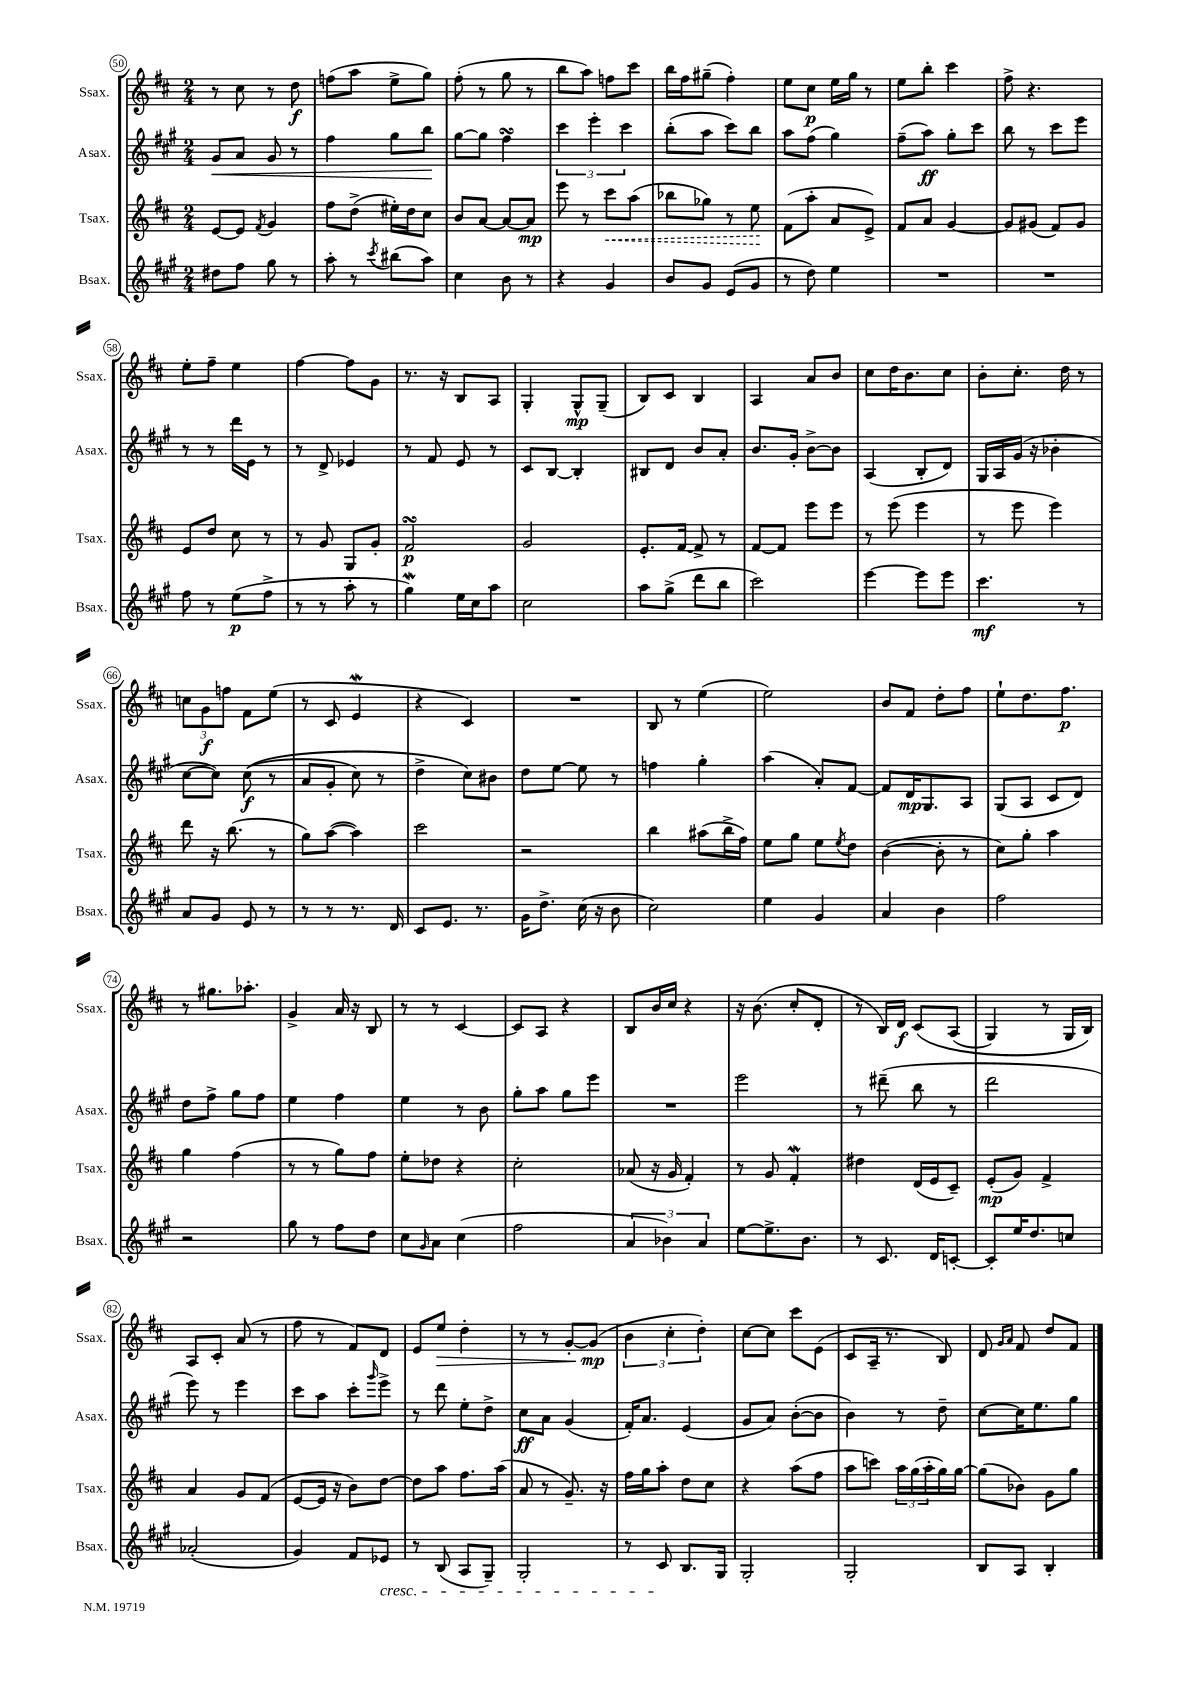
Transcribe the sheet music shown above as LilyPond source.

<<
\new StaffGroup <<
\new Staff = "s0" \with { instrumentName = "Ssax." shortInstrumentName = "Ssax." } {
    \clef treble \key d \major \numericTimeSignature \time 2/4
    r8 cis''8 r8 d''8\f |
    f''8( a''8 e''8-> g''8) |
    fis''8-.( r8 g''8 r8 |
    b''8 a''8) f''8 cis'''8 |
    b''16 fis''16 gis''8--( fis''4-.) |
    e''8 cis''8\p e''16 g''16 r8 |
    e''8 b''8-. cis'''4 |
    fis''8-> r4. |
    e''8-. fis''8-- e''4 |
    fis''4~ fis''8 g'8 |
    r8. r16 b8 a8 |
    g4-. g8-^\mp g8--( |
    b8) cis'8 b4 |
    a4 a'8 b'8 |
    cis''8 d''16 b'8. cis''8 |
    b'8-. cis''8.-. d''16 r8 |
    \tuplet 3/2 { c''8 g'8\f f''8 } fis'8 e''8( |
    r8 cis'8 e'4\mordent |
    r4 cis'4) |
    R2 |
    b8 r8 e''4( |
    e''2) |
    b'8 fis'8 d''8-. fis''8 |
    e''8-! d''8. fis''8.\p |
    r8 gis''8. aes''8.-. |
    g'4-> a'16 r16 b8 |
    r8 r8 cis'4~ |
    cis'8 a8 r4 |
    b8 b'16 cis''16 r4 |
    r16 b'8.( cis''8-. d'8-. |
    r8 b16) d'16\f cis'8\( a8( |
    g4) r8 g16 b16\) |
    a8 cis'8-. a'8( r8 |
    fis''8 r8 fis'8) d'8 |
    e'8 e''8\> d''4-. |
    r8 r8 g'8~-. g'8\mp\!( |
    \tuplet 3/2 { b'4 cis''4-. d''4-.) } |
    cis''8~ cis''8 cis'''8 e'8( |
    cis'8 a16-- r8. b8) |
    d'8 \grace { g'16 a'16 } fis'8 d''8 fis'8 \bar "|." |
}
\new Staff = "s1" \with { instrumentName = "Asax." shortInstrumentName = "Asax." } {
    \clef treble \key a \major \numericTimeSignature \time 2/4
    gis'8\< a'8 gis'8 r8 |
    fis''4 gis''8 b''8\! |
    gis''8~ gis''8 fis''4\turn |
    \tuplet 3/2 { cis'''4 e'''4-. cis'''4 } |
    b''8-.( a''8 cis'''8) b''8 |
    a''8 fis''8( gis''4) |
    fis''8--( a''8\ff) gis''8-. cis'''8 |
    b''8 r8 cis'''8 e'''8 |
    r8 r8 d'''16 e'16 r8 |
    r8 d'8-> ees'4 |
    r8 fis'8 e'8 r8 |
    cis'8 b8~ b4-. |
    bis8 d'8 b'8 a'8-. |
    b'8. gis'16-. b'8~-> b'8 |
    a4( b8-. d'8) |
    gis16 a16 gis'16( r16 bes'4-. |
    cis''8~ cis''8) cis''8\f(\( r8 |
    a'8 gis'8-. cis''8) r8 |
    d''4-> cis''8\) bis'8 |
    d''8 e''8~ e''8 r8 |
    f''4 gis''4-. |
    a''4( a'8-.) fis'8~ |
    fis'8 d'16\mp gis8. a8 |
    gis8( a8 cis'8 d'8) |
    d''8 fis''8-> gis''8 fis''8 |
    e''4 fis''4 |
    e''4 r8 b'8 |
    gis''8-. a''8 gis''8 e'''8 |
    R2 |
    e'''2 |
    r8 dis'''8--( b''8 r8 |
    d'''2 |
    e'''8) r8 e'''4 |
    cis'''8 a''8 cis'''8-. \grace { gis'''16 } e'''8-> |
    r8 d'''8 e''8-. d''8-> |
    cis''8\ff a'8 gis'4( |
    fis'16-.) a'8. e'4( |
    gis'8 a'8) b'8~-.( b'8 |
    b'4) r8 d''8-- |
    cis''8~ cis''16 e''8. gis''8 \bar "|." |
}
\new Staff = "s2" \with { instrumentName = "Tsax." shortInstrumentName = "Tsax." } {
    \clef treble \key d \major \numericTimeSignature \time 2/4
    e'8~ e'8 \acciaccatura { fis'8 } g'4 |
    fis''8 d''8->( eis''16-.) d''16 cis''8 |
    b'8 a'8~ a'8~ a'8\mp |
    e'''8 r8 \once \override Hairpin.style = #'dashed-line cis'''8\< a''8( |
    bes''8 ges''8) r8 e''8\! |
    fis'8( a''8-. a'8 e'8->) |
    fis'8 a'8 g'4~ |
    g'8 gis'8( fis'8) gis'8 |
    e'8 d''8 cis''8 r8 |
    r8 g'8 g8 g'8-. |
    fis'2\turn\p |
    g'2 |
    e'8.-. fis'16~ fis'8-> r8 |
    fis'8~ fis'8 e'''8 e'''8 |
    r8 e'''8( e'''4 |
    r8 e'''8 e'''4) |
    d'''8 r16 b''8.( r8 |
    g''8) a''8~( a''4) |
    cis'''2 |
    r2 |
    b''4 ais''8( b''16-> fis''16) |
    e''8 g''8 e''8 \acciaccatura { e''8 } d''8 |
    b'4~( b'8-. r8 |
    cis''8) g''8-. a''4 |
    g''4 fis''4( |
    r8 r8 g''8) fis''8 |
    e''8-. des''8 r4 |
    cis''2-. |
    aes'8( r16 g'16 fis'4-.) |
    r8 g'8 fis'4-.\mordent |
    dis''4 d'16( e'16 cis'8--) |
    e'8-.\mp( g'8) fis'4-> |
    a'4 g'8 fis'8( |
    e'8~ e'16 r16 b'8) d''8~ |
    d''8 a''8 fis''8. a''16( |
    a'8 r8 g'8.--) r16 |
    fis''16 g''16 a''8-. d''8 cis''8 |
    r4 a''8( fis''8 |
    a''8 c'''8) \tuplet 3/2 { a''16 g''16( a''16-. } g''16) g''16~ |
    g''8( bes'8) g'8 g''8 \bar "|." |
}
\new Staff = "s3" \with { instrumentName = "Bsax." shortInstrumentName = "Bsax." } {
    \clef treble \key a \major \numericTimeSignature \time 2/4
    dis''8 fis''8 gis''8 r8 |
    a''8-. r8 \acciaccatura { cis'''8 } bis''8( a''8) |
    cis''4 b'8 r8 |
    r4 gis'4 |
    b'8 gis'8 e'8( gis'8 |
    r8 d''8) e''4 |
    R2 |
    R2 |
    fis''8 r8 e''8\p( fis''8-> |
    r8 r8 a''8-. r8 |
    gis''4\mordent) e''16 cis''16 a''8 |
    cis''2 |
    a''8 gis''8->( d'''8 b''8 |
    cis'''2) |
    e'''4~ e'''8 e'''8 |
    cis'''4.\mf r8 |
    a'8 gis'8 e'8 r8 |
    r8 r8 r8. d'16 |
    cis'8 e'8. r8. |
    gis'16 d''8.-> cis''16( r16 b'8 |
    cis''2) |
    e''4 gis'4 |
    a'4 b'4 |
    fis''2 |
    r2 |
    gis''8 r8 fis''8 d''8 |
    cis''8 \grace { gis'16 } a'8 cis''4( |
    fis''2 |
    \tuplet 3/2 { a'4 bes'4) a'4 } |
    e''8~ e''8.-> b'8. |
    r8 cis'8. d'16 c'8~-. |
    c'8-. e''16 d''8. c''8 |
    aes'2-.( |
    gis'4) fis'8 ees'8\cresc |
    r8 b8( a8 gis8--) |
    gis2-. |
    r8 cis'8\! b8. gis16 |
    gis2-. |
    gis2-. |
    b8 a8 b4-. \bar "|." |
}
>>
>>
\layout { \context { \Score currentBarNumber = #50 \override BarNumber.stencil = #(make-stencil-circler 0.1 0.3 ly:text-interface::print) } }
